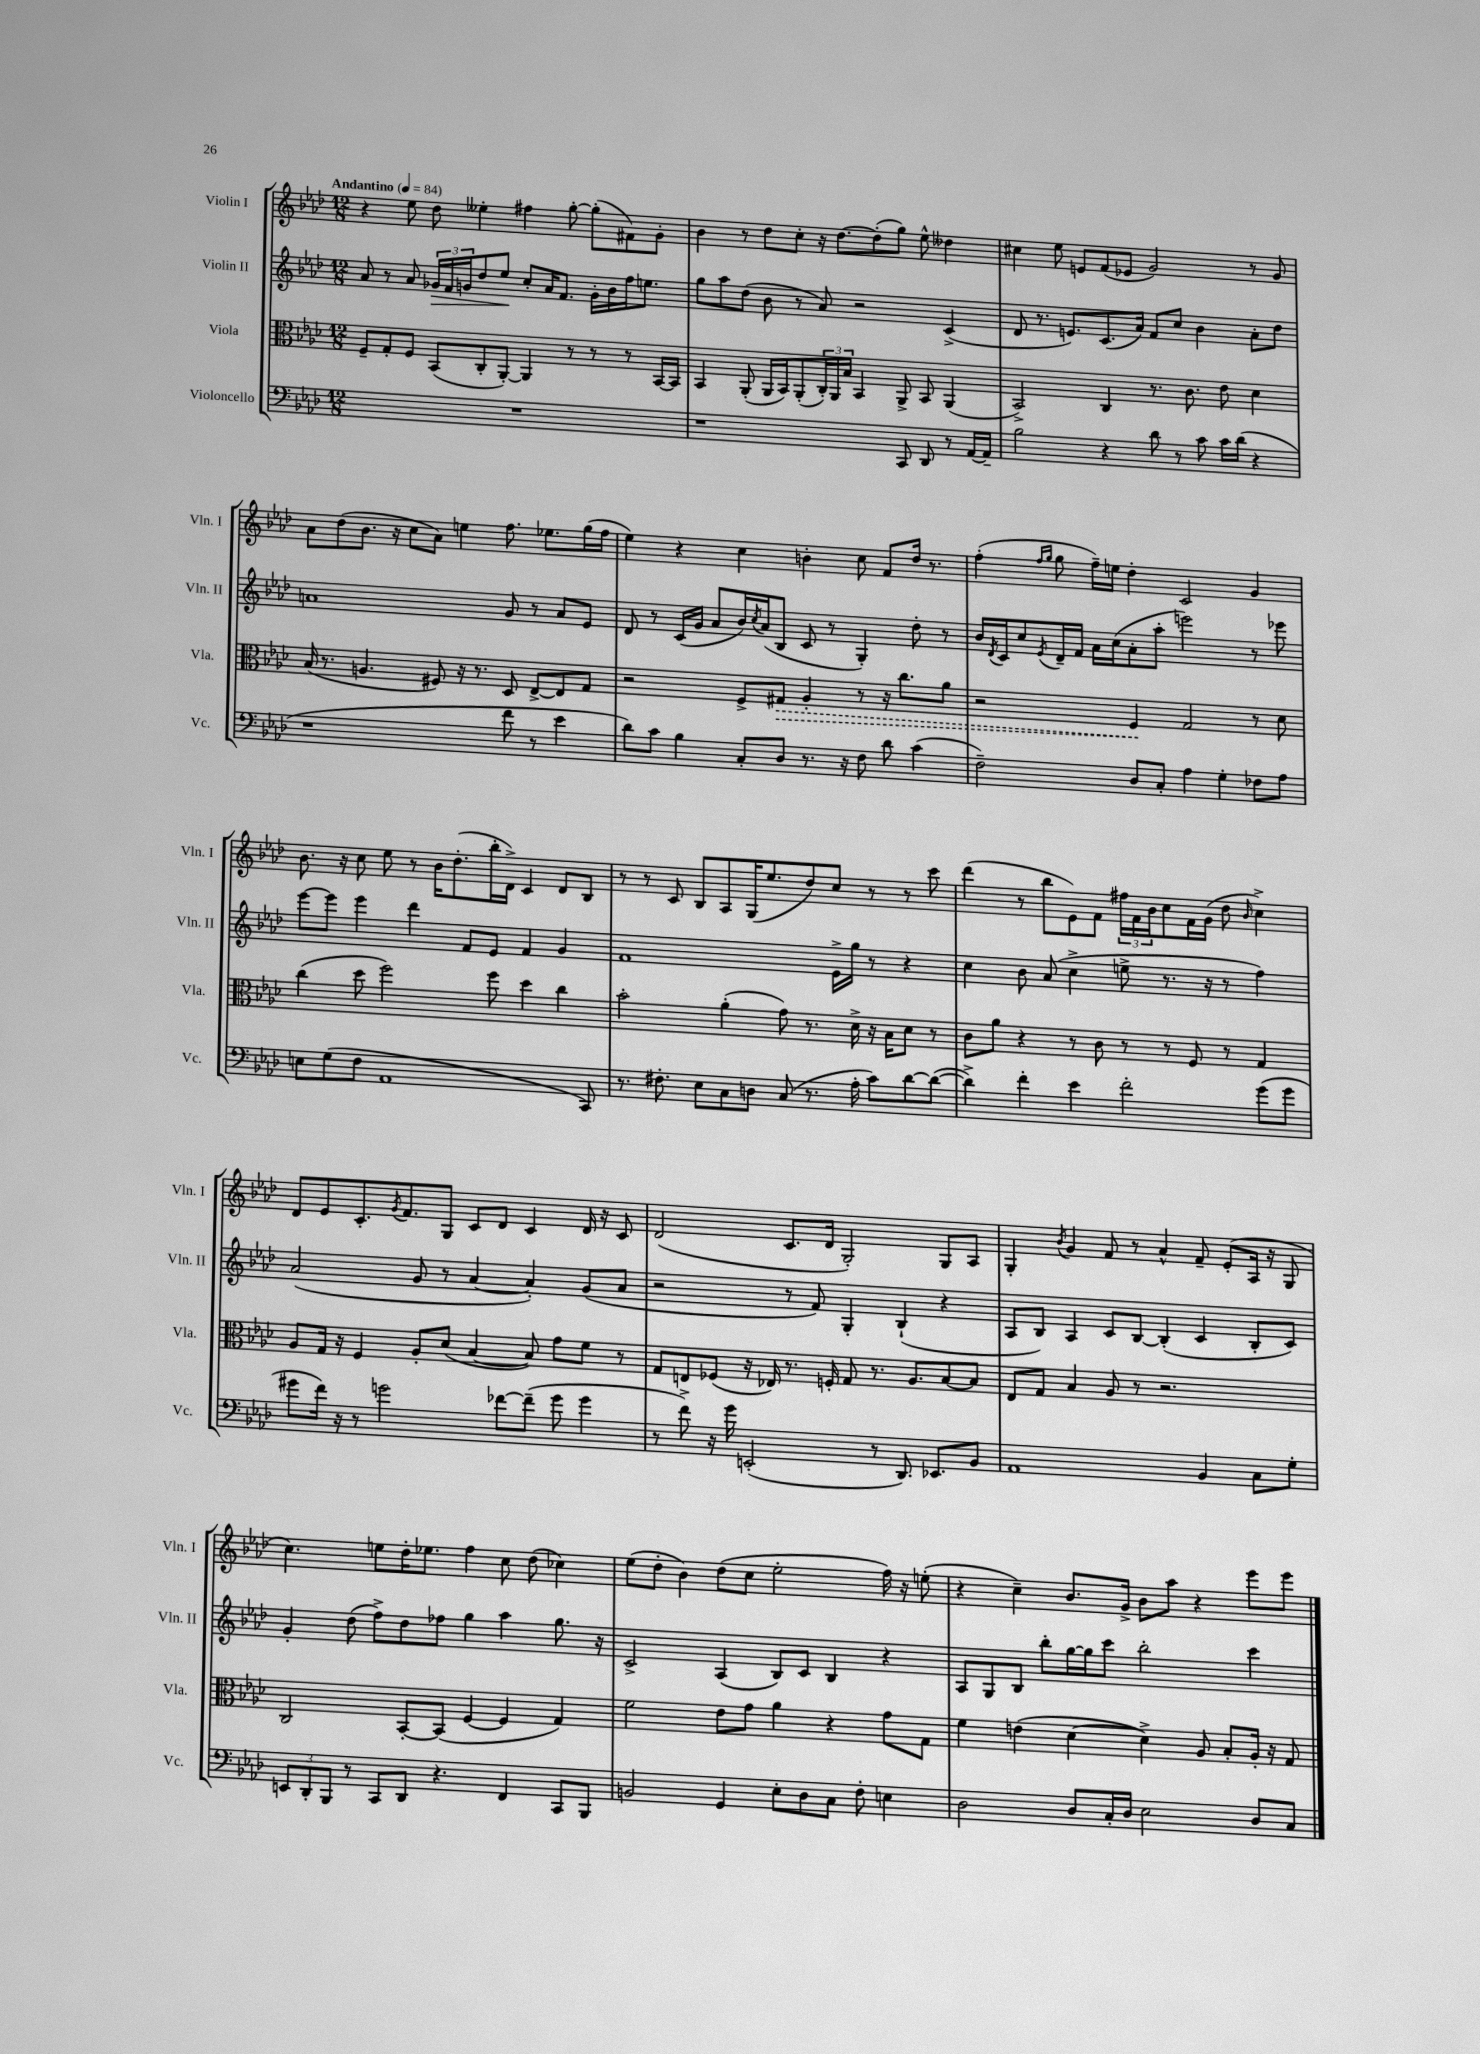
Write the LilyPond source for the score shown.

<<
\new StaffGroup <<
\new Staff = "s0" \with { instrumentName = "Violin I" shortInstrumentName = "Vln. I" } {
    \clef treble \key aes \major \numericTimeSignature \time 12/8 \tempo "Andantino" 4 = 84
    r4 ees''8 des''8 eeses''4-. fis''4 g''8~-. g''8-.( fis'8) g'8-. |
    bes'4 r8 des''8 c''8-. r16 des''8.~ des''8-.( g''8) ees''8-^ deses''4 |
    cis''4 ees''8 e'8 f'8( ees'8 g'2) r8 g'8 |
    aes'8 des''8( bes'8. r16 c''8 aes'8) e''4 f''8. ees''8. g''16( f''16 |
    ees''4) r4 c''4 b'4-. c''8 f'8 des''16 r8. |
    f''4-.( \grace { f''16 g''16 } g''8 f''16--) e''16 des''4-. c'2 g'4 |
    bes'8. r16 c''8 ees''8 r8 bes'16 des''8.-.( bes''16-. des'16->) c'4 des'8 bes8 |
    r8 r8 c'8 bes8 aes8 g16( ees''8. des''8) c''8 r8 r8 c'''8 |
    des'''4( r8 bes''8 ees'8) f'8 \tuplet 3/2 { fis''16 f'16 bes'16 } c''8 f'16 g'16( des''8 \grace { bes'16 } c''4->) |
    des'8 ees'8 c'8.-. \acciaccatura { g'8 } f'8. g8 c'8 des'8 c'4 des'16 r16 c'8 |
    des'2( c'8. des'16 g2-.) g8 aes8 |
    g4-. \acciaccatura { bes'8 } g'4 f'8 r8 aes'4-^ f'8-- ees'8-.( aes16 r16 g8 |
    c''4.) e''8 des''16-. ees''8. f''4 c''8 des''8( ces''4) |
    ees''8( des''8-. bes'4) des''8( c''8 ees''2-. f''16) r16 e''8-.( |
    r4 c''4--) bes'8. g'16-> bes'8 aes''8 r4 ees'''8 ees'''8 \bar "|." |
}
\new Staff = "s1" \with { instrumentName = "Violin II" shortInstrumentName = "Vln. II" } {
    \clef treble \key aes \major \numericTimeSignature \time 12/8
    aes'8 r8 aes'8 \tuplet 3/2 { ges'16\> f'16 g'16 } des''8 ees''8\! c''8-. aes'16 f'8. g'16-. bes'16 f''16 e''8. |
    g''8 aes''8 des''8( bes'8 r8 aes'8) r2 c'4->( |
    des'8 r8. e'8.) c'8.( aes'16) f'8 c''8 bes'4 aes'8-. des''8 |
    a'1 g'8 r8 a'8 ees'8 |
    des'8 r8 c'16( g'16 aes'8 bes'16) \acciaccatura { c''8 } aes'16( bes8 c'8 r8 g4-.) des''8-. r8 |
    bes'16 \acciaccatura { des'8 } c'16 c''8 \acciaccatura { ees'8 } des'16-- f'16 aes'16 c''16( aes'8-. aes''8-. e'''2) r8 ees'''8 |
    ees'''8~ ees'''8 ees'''4 des'''4 f'8 ees'8 f'4 g'4 |
    f'1 ees'16-> g''16 r8 r4 |
    c''4 bes'8 aes'8( c''4-> e''8-> r8. r16 r8 f''4) |
    aes'2( g'8 r8 aes'4~ aes'4-.) g'8( aes'8 |
    r2 r8 f'8) g4-. bes4-!( r4 |
    aes8 bes8) aes4 c'8 bes8~ bes4-.( c'4 bes8-. c'8) |
    g'4-. des''8( f''8->) des''8 fes''8 g''4 aes''4 g''8. r16 |
    c'2-> aes4( bes8) c'8 bes4 r4 |
    aes8 g8 bes8 bes''8-. g''16~ g''16 c'''8 bes''2-. c'''4 \bar "|." |
}
\new Staff = "s2" \with { instrumentName = "Viola" shortInstrumentName = "Vla." } {
    \clef alto \key aes \major \numericTimeSignature \time 12/8
    f8-- g8-. f8 bes,8( c8-. aes,8~-.) aes,4 r8 r8 r8 bes,16~ bes,16 |
    bes,4 aes,8-.( aes,16 bes,16) aes,8-.( \tuplet 3/2 { c16-.) aes,16 bes16 } bes,4 aes,8-> bes,8 aes,4( |
    bes,2->) c4 r8. c'8. ees'8 des'4 |
    bes16( r8. a4. fis8) r16 r8. des8 ees8~-> ees8 g8 |
    r2 f8-> \once \override Hairpin.style = #'dashed-line gis8\> aes4-. r8 r16 c''8. aes'8 |
    r2 f4\! g2 r8 des'8 |
    c''4( des''8 f''2) f''8 des''4 c''4 |
    bes'2-. aes'4-.( g'8) r8. des'16-> r16 bes16 des'8 r8 |
    c'8 aes'8 r4 r8 c'8 r8 r8 f8 r8 g4 |
    aes8 g16 r16 f4 aes8-. des'8( bes4~ bes8) g'8 f'8 r8 |
    g8 e8 fes8( r16 ees16) r8. f16-. g8 r8. aes8. bes8~ bes8 |
    ees8 g8 bes4 aes8 r8 r2. |
    c2 bes,8~-. bes,8( f4~ f4 g4) |
    f'2 ees'8 g'8 aes'4 r4 g'8 g8 |
    f'4 e'4( des'4~ des'4->) aes8 bes8-. aes16-. r16 g8 \bar "|." |
}
\new Staff = "s3" \with { instrumentName = "Violoncello" shortInstrumentName = "Vc." } {
    \clef bass \key aes \major \numericTimeSignature \time 12/8
    R1. |
    r1 c,8 des,8 r8 aes,16~ aes,16-- |
    bes2 r4 des'8 r8 c'8 c'16 des'16( r4 |
    r1 f'8 r8 ees'4 |
    des'8) c'8 bes4 c8-. des8 r8. r16 f8 des'8 c'4( |
    f2--) des8 c8-. aes4 g4-. fes8 aes8 |
    e8 g8( f8 aes,1 c,8) |
    r8. fis8.-. ees8 c8 d8 c8( r8. aes16-. c'8) des'8~ des'8~( |
    des'4->) f'4-. ees'4 f'2-. g'8( g'8 |
    gis'8 f'16) r16 r8 g'2 fes'8~ fes'8--( g'8 g'4 |
    r8 f'8->) r16 g'16 e,2-.( r8 des,8.) ees,8. bes,8 |
    aes,1 bes,4 c8 g8-. |
    \tuplet 3/2 { e,8 des,8-. bes,,8 } r8 c,8 des,8 r4. f,4 c,8 bes,,8 |
    b,2 g,4 ees8-. des8 c8 f8-. e4 |
    des2 des8 c16-. des16 ees2 des8 c8 \bar "|." |
}
>>
>>
\layout { \context { \Score \remove "Bar_number_engraver" } }
